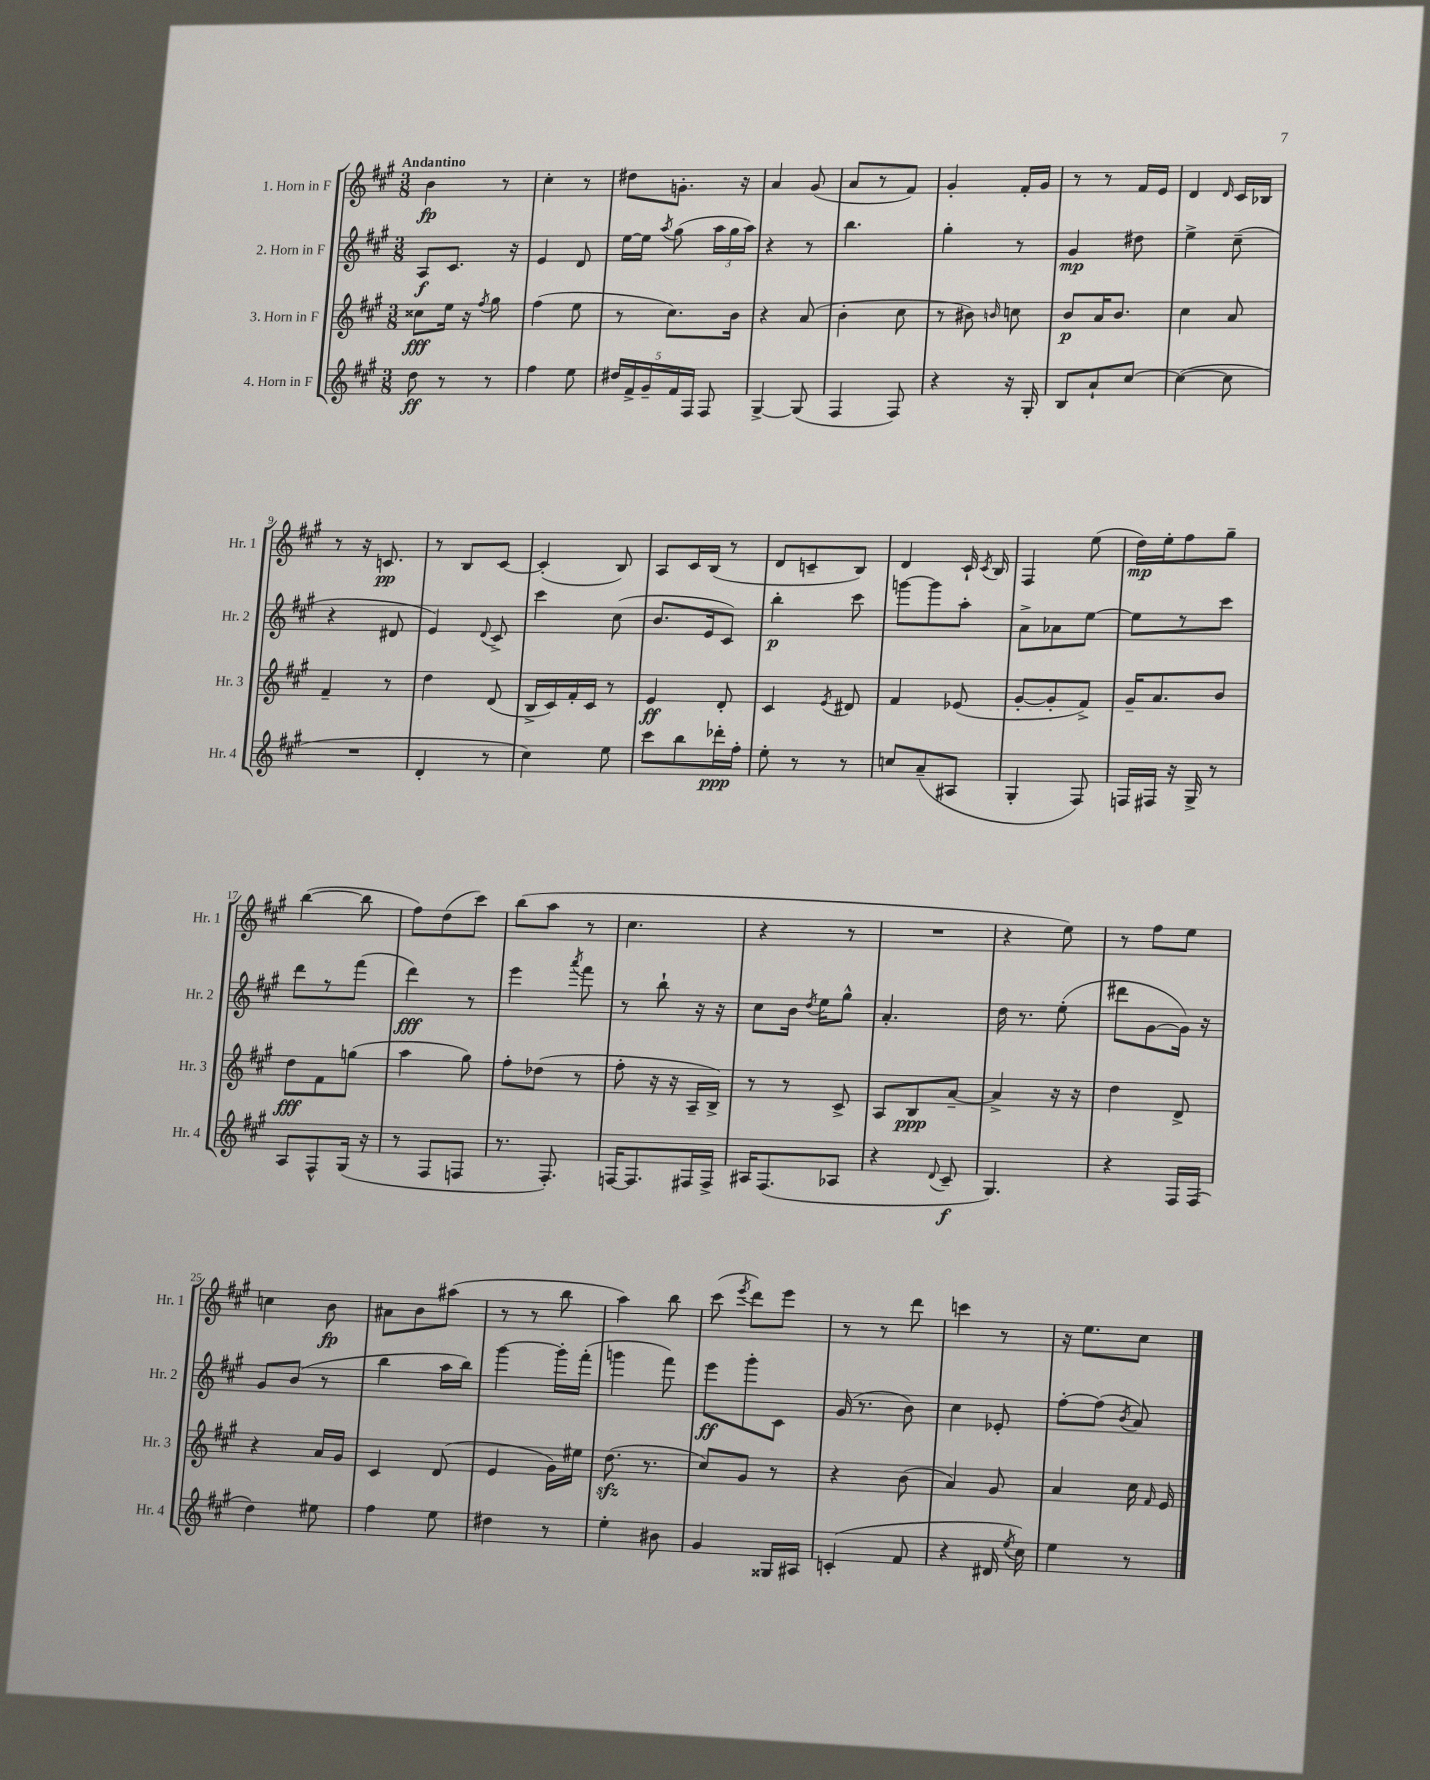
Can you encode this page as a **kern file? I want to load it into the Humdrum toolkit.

**kern	**dynam	**kern	**dynam	**kern	**dynam	**kern	**dynam
*part4	*part4	*part3	*part3	*part2	*part2	*part1	*part1
*staff4	*staff4	*staff3	*staff3	*staff2	*staff2	*staff1	*staff1
*I"4. Horn in F	*	*I"3. Horn in F	*	*I"2. Horn in F	*	*I"1. Horn in F	*
*I'Hr. 4	*	*I'Hr. 3	*	*I'Hr. 2	*	*I'Hr. 1	*
*clefG2	*	*clefG2	*	*clefG2	*	*clefG2	*
*k[f#c#g#]	*	*k[f#c#g#]	*	*k[f#c#g#]	*	*k[f#c#g#]	*
*M3/8	*	*M3/8	*	*M3/8	*	*M3/8	*
=1	=1	=1	=1	=1	=1	=1	=1
!	!	!	!	!	!	!LO:TX:a:B:t=Andantino	!
8dd\	ff	8cc##X\L	fff	8A/L	f	4b\	fp
8r	.	16ee\Jk	.	8.c#/J	.	.	.
.	.	16r	.	.	.	.	.
.	.	8qff#/	.	.	.	.	.
8r	.	8gg#\	.	.	.	8r	.
.	.	.	.	16r	.	.	.
=2	=2	=2	=2	=2	=2	=2	=2
4ff#\	.	(4ff#\	.	4e/	.	4cc#'\	.
8ee\	.	8ee\	.	8d/	.	8r	.
=3	=3	=3	=3	=3	=3	=3	=3
20dd#X/LL	.	8r	.	[16ee\LL	.	8dd#X\L	.
20f#^/	.	.	.	.	.	.	.
.	.	.	.	16ee\JJ]	.	.	.
20g#~/	.	.	.	.	.	.	.
.	.	.	.	8qaa/	.	.	.
.	.	8.cc#\L)	.	(8gg#\	.	8.gn'\J	.
20f#/	.	.	.	.	.	.	.
20F#/JJ	.	.	.	.	.	.	.
8F#/	.	.	.	24aa\LL	.	.	.
.	.	.	.	24gg#\	.	.	.
.	.	16b\Jk	.	.	.	16r	.
.	.	.	.	24aa\JJ)	.	.	.
=4	=4	=4	=4	=4	=4	=4	=4
[4G#^/	.	4r	.	4r	.	4a/	.
(8G#/]	.	(8a/	.	8r	.	(8g#/	.
=5	=5	=5	=5	=5	=5	=5	=5
4F#/	.	4b'\	.	4.bb\	.	8a/L	.
.	.	.	.	.	.	8r	.
8F#/)	.	8cc#\	.	.	.	8f#/J)	.
=6	=6	=6	=6	=6	=6	=6	=6
4r	.	8r	.	4gg#'\	.	4g#'/	.
.	.	8b#X\)	.	.	.	.	.
.	.	16qqbn/	.	.	.	.	.
16r	.	8ccn\	.	8r	.	16f#'/LL	.
16G#'/	.	.	.	.	.	16g#/JJ	.
=7	=7	=7	=7	=7	=7	=7	=7
8B/L	.	8b/L	p	4g#/	mp	8r	.
8a`/	.	16a/K	.	.	.	8r	.
.	.	8.b/J	.	.	.	.	.
[8cc#/J	.	.	.	8dd#X\	.	16f#/LL	.
.	.	.	.	.	.	16e/JJ	.
=8	=8	=8	=8	=8	=8	=8	=8
(4cc#\_	.	4cc#\	.	4ee^\	.	4d/	.
.	.	.	.	.	.	16qqd/	.
8cc#\]	.	8a/	.	(8cc#~\	.	16c#/LL	.
.	.	.	.	.	.	16B-X/JJ	.
!!LO:LB:g=z
=9	=9	=9	=9	=9	=9	=9	=9
4.r	.	4f#~/	.	4r	.	8r	.
.	.	.	.	.	.	16r	.
.	.	.	.	.	.	8.cn/	pp
.	.	8r	.	8d#X/	.	.	.
=10	=10	=10	=10	=10	=10	=10	=10
4d'/	.	4dd\	.	4e/)	.	8r	.
.	.	.	.	.	.	8B/L	.
.	.	.	.	8qqd/	.	.	.
8r	.	(8d/	.	8c#^/	.	[8c#/J	.
=11	=11	=11	=11	=11	=11	=11	=11
4cc#\)	.	16B^/LL	.	4ccc#\	.	(4c#'/]	.
.	.	16c#/)	.	.	.	.	.
.	.	16f#'/	.	.	.	.	.
.	.	16c#/JJ	.	.	.	.	.
8ee\	.	8r	.	(8cc#\	.	8B/)	.
=12	=12	=12	=12	=12	=12	=12	=12
8ccc#\L	.	4e/	ff	8.b/L	.	8A/L	.
8bb\	.	.	.	.	.	16c#/L	.
.	.	.	.	16e/k	.	(16B/JJ	.
16ddd-X'\L	ppp	8d'/	.	8c#/J)	.	8r	.
16ff#'\JJ	.	.	.	.	.	.	.
=13	=13	=13	=13	=13	=13	=13	=13
8ee'\	.	4c#/	.	4bb'\	p	8d/L	.
8r	.	.	.	.	.	8cn~/	.
.	.	8qe/	.	.	.	.	.
8r	.	8d#X/	.	8ccc#\	.	8B/J)	.
=14	=14	=14	=14	=14	=14	=14	=14
8ccn/L	.	4f#/	.	[8gggn\L	.	4d/	.
(8a~/	.	.	.	8ggg\]	.	.	.
8A#X/J	.	(8e-X/	.	8aa'\J	.	16c#`/	.
.	.	.	.	.	.	8qc#/	.
.	.	.	.	.	.	16B/	.
=15	=15	=15	=15	=15	=15	=15	=15
4G#'/	.	[8g#'/L	.	8a^\L	.	4F#/	.
.	.	8g#'/]	.	8a-X\	.	.	.
8F#/)	.	8f#^/J)	.	[8ee\J	.	(8ee\	.
=16	=16	=16	=16	=16	=16	=16	=16
16Fn/LL	.	16g#~/KL	.	8ee\L]	.	16dd\LL)	mp
16F#X/JJ	.	8.a/	.	.	.	16ee'\J	.
16r	.	.	.	8r	.	8ff#\	.
16G#^/	.	.	.	.	.	.	.
8r	.	8b/J	.	8ccc#\J	.	8gg#~\J	.
!!LO:LB:g=z
=17	=17	=17	=17	=17	=17	=17	=17
8A/L	.	8dd\L	fff	8ddd\L	.	([4bb\	.
8F#^^/	.	8f#\	.	8r	.	.	.
(16G#/Jk	.	(8ggn\J	.	(8fff#\J	.	8bb\]	.
16r	.	.	.	.	.	.	.
=18	=18	=18	=18	=18	=18	=18	=18
8r	.	4aa\	.	4ddd\)	fff	8ff#\L)	.
8F#/L	.	.	.	.	.	(8dd\	.
8Fn/J	.	8gg#\)	.	8r	.	8ccc#\J)	.
=19	=19	=19	=19	=19	=19	=19	=19
8.r	.	8ff#'\L	.	4eee\	.	(8bb\L	.
.	.	(8dd-X\J	.	.	.	8aa\J	.
8.F#'/)	.	.	.	.	.	.	.
.	.	.	.	8qaaa/	.	.	.
.	.	8r	.	8fff#\	.	8r	.
=20	=20	=20	=20	=20	=20	=20	=20
[16Fn/KL	.	8ff#'\	.	8r	.	4.cc#\	.
8.F/]	.	.	.	.	.	.	.
.	.	16r	.	8bb`\	.	.	.
.	.	16r	.	.	.	.	.
16F#X/L	.	16A~/LL	.	16r	.	.	.
16F#^/JJ	.	16B^/JJ)	.	16r	.	.	.
=21	=21	=21	=21	=21	=21	=21	=21
16A#X/KL	.	8r	.	8cc#\L	.	4r	.
(8.F#/	.	.	.	.	.	.	.
.	.	8r	.	16b\Jk	.	.	.
.	.	.	.	8qdd/	.	.	.
.	.	.	.	16ee\KL	.	.	.
8A-X/J	.	8c#^/	.	8gg#^^\J	.	8r	.
=22	=22	=22	=22	=22	=22	=22	=22
4r	.	8A/L	.	4.a'/	.	4.r	.
.	.	8B/	ppp	.	.	.	.
8qqd/	.	.	.	.	.	.	.
8c#~/	f	[8a~/J	.	.	.	.	.
=23	=23	=23	=23	=23	=23	=23	=23
4.G#/)	.	4a^/]	.	16dd\	.	4r	.
.	.	.	.	8.r	.	.	.
.	.	16r	.	(8ee'\	.	8ee\)	.
.	.	16r	.	.	.	.	.
=24	=24	=24	=24	=24	=24	=24	=24
4r	.	4dd\	.	8ddd#X\L	.	8r	.
.	.	.	.	[8g#\	.	8ff#\L	.
16F#/LL	.	8d^/	.	16g#\Jk])	.	8ee\J	.
(16F#/JJ	.	.	.	16r	.	.	.
!!LO:LB:g=z
=25	=25	=25	=25	=25	=25	=25	=25
4dd\)	.	4r	.	8g#/L	.	4ccn\	.
.	.	.	.	(8b/J	.	.	.
8ee#X\	.	16a/LL	.	8r	.	8b\	fp
.	.	16g#/JJ	.	.	.	.	.
=26	=26	=26	=26	=26	=26	=26	=26
4ff#\	.	4c#/	.	4bb\	.	8a#X\L	.
.	.	.	.	.	.	8b\	.
8ee\	.	(8d/	.	16aa\LL	.	(8aa#X\J	.
.	.	.	.	16bb\JJ)	.	.	.
=27	=27	=27	=27	=27	=27	=27	=27
4dd#X\	.	4e/	.	[4ggg#\	.	8r	.
.	.	.	.	.	.	8r	.
8r	.	16g#\LL)	.	16ggg#'\LL]	.	8bb\	.
.	.	16ee#X\JJ	.	(16fff#'\JJ	.	.	.
=28	=28	=28	=28	=28	=28	=28	=28
4ee'\	.	(8.ddzz\	.	4gggn\	.	4aa\)	.
.	.	8.r	.	.	.	.	.
8b#X\	.	.	.	8fff#\)	.	8bb\	.
=29	=29	=29	=29	=29	=29	=29	=29
4g#/	.	8cc#/L)	.	8eee\L	ff	(8ccc#\	.
.	.	.	.	.	.	8qeee/	.
.	.	8g#/J	.	8ggg#'\	.	8ddd\L)	.
16G##X/LL	.	8r	.	8c#\J	.	8eee\J	.
16A#X/JJ	.	.	.	.	.	.	.
=30	=30	=30	=30	=30	=30	=30	=30
(4cn'/	.	4r	.	(16g#/	.	8r	.
.	.	.	.	8.r	.	.	.
.	.	.	.	.	.	8r	.
8f#/	.	(8b\	.	8b\)	.	8ddd\	.
=31	=31	=31	=31	=31	=31	=31	=31
4r	.	4a/)	.	4cc#\	.	4cccn\	.
16d#X/	.	8g#/	.	8e-X'/	.	8r	.
8qee/	.	.	.	.	.	.	.
16cc#\)	.	.	.	.	.	.	.
=32	=32	=32	=32	=32	=32	=32	=32
4ee\	.	4a/	.	[8ff#'\L	.	16r	.
.	.	.	.	.	.	8.ee\L	.
.	.	.	.	(8ff#\J]	.	.	.
.	.	.	.	8qb/	.	.	.
8r	.	16cc#\	.	8a/)	.	8cc#\J	.
.	.	16qqf#/	.	.	.	.	.
.	.	16e/	.	.	.	.	.
==	==	==	==	==	==	==	==
*-	*-	*-	*-	*-	*-	*-	*-
